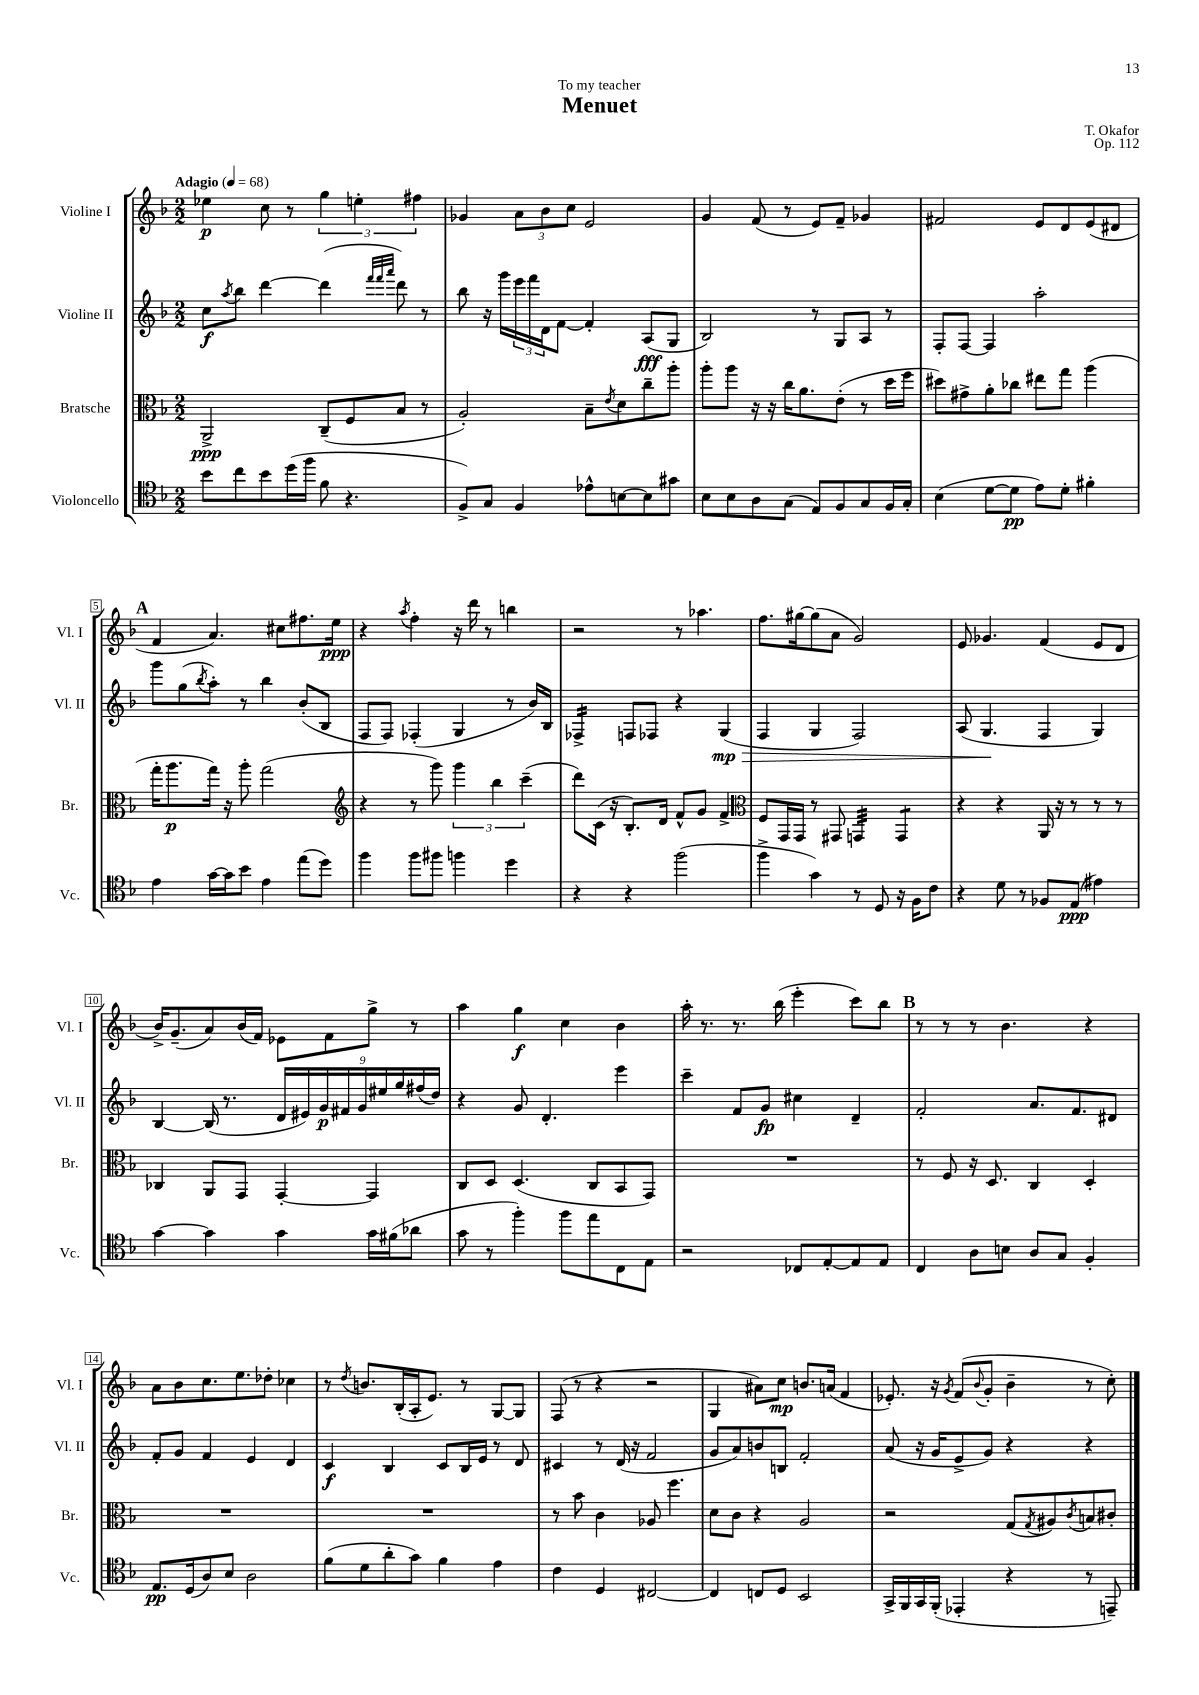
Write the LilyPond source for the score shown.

\header { title = "Menuet" composer = "T. Okafor" dedication = "To my teacher" opus = "Op. 112" }
<<
\new StaffGroup <<
\new Staff = "s0" \with { instrumentName = "Violine I" shortInstrumentName = "Vl. I" } {
    \clef treble \key f \major \numericTimeSignature \time 2/2 \tempo "Adagio" 4 = 68
    ees''4\p c''8 r8 \tuplet 3/2 { g''4 e''4-. fis''4 } |
    ges'4 \tuplet 3/2 { a'8 bes'8 c''8 } e'2 |
    g'4 f'8( r8 e'8) f'8-- ges'4 |
    fis'2 e'8 d'8 e'8( dis'8 |
    \mark \markup { \bold "A" } f'4 a'4.) cis''8 fis''8. e''16\ppp |
    r4 \acciaccatura { a''8 } f''4-. r16 d'''16 r8 b''4 |
    r2 r8 aes''4. |
    f''8. gis''16~ gis''8( a'8 g'2) |
    e'8 ges'4. f'4( e'8 d'8 |
    bes'16->) g'8.--( a'8) bes'16( f'16) ees'8 f'8 g''8-> r8 |
    a''4 g''4\f c''4 bes'4 |
    a''16-. r8. r8. bes''16( e'''4-. c'''8) bes''8 |
    \mark \markup { \bold "B" } r8 r8 r8 bes'4. r4 |
    a'8 bes'8 c''8. e''8. des''8-. ces''4 |
    r8 \acciaccatura { d''8 } b'8. bes16-.( a16-. e'8.) r8 g8~ g8 |
    f8( r8 r4 r2 |
    g4 ais'8) c''8\mp b'8. a'16( f'4 |
    ees'8.-.) r16 \acciaccatura { g'8 } f'8( \appoggiatura { bes'8 } g'8-. bes'4-- r8 c''8-.) \bar "|." |
}
\new Staff = "s1" \with { instrumentName = "Violine II" shortInstrumentName = "Vl. II" } {
    \clef treble \key f \major \numericTimeSignature \time 2/2
    c''8\f \acciaccatura { a''8 } bes''8 d'''4~ d'''4( \grace { f'''32 f'''32 a'''32 } d'''8) r8 |
    bes''8 r16 g'''16 \tuplet 3/2 { e'''16 f'''16 d'16 } f'8~ f'4-. a8\fff( g8 |
    bes2) r8 g8 a8 r8 |
    f8-. f8~ f4 a''2-. |
    \mark \markup { \bold "A" } g'''8 g''8( \acciaccatura { bes''8 } a''8-.) r8 bes''4 bes'8-.( bes8 |
    f8 f8) fes4-.( g4 r8 bes'16) bes16 |
    fes4:16-> f8 fes8 r4 g4\mp\>( |
    f4 g4 f2) |
    a8( g4.\! f4 g4) |
    bes4~ bes16( r8. \tuplet 9/8 { d'16 eis'16) g'16\p fis'16 g'16 eis''16 g''16 fis''16( d''16) } |
    r4 g'8 d'4.-. e'''4 |
    c'''4-- f'8 g'8\fp cis''4 d'4-- |
    \mark \markup { \bold "B" } f'2-. a'8. f'8. dis'8 |
    f'8-. g'8 f'4 e'4 d'4 |
    c'4\f bes4 c'8 bes16 e'16 r8 d'8 |
    cis'4 r8 d'16( r16 f'2 |
    g'8 a'8) b'8 b8 f'2-. |
    a'8( r16 g'16 e'8-> g'8) r4 r4 \bar "|." |
}
\new Staff = "s2" \with { instrumentName = "Bratsche" shortInstrumentName = "Br." } {
    \clef alto \key f \major \numericTimeSignature \time 2/2
    a,2->\ppp c8--( f8 bes8 r8 |
    a2-.) bes8-- \acciaccatura { e'8 } d'8 c''8-- a''8-. |
    a''8-. a''8 r16 r16 c''16 a'8. e'8-.( r8 d''16 f''16 |
    dis''8) gis'8-> a'8-. ces''8 eis''8 g''8 a''4( |
    \mark \markup { \bold "A" } g''16-. a''8.\p g''16) r16 a''8-. g''2( |
    \clef treble r4 r8 g'''8) \tuplet 3/2 { g'''4 bes''4 c'''4--( } |
    d'''8) c'16( r16 bes8.-.) d'16 f'8-^ g'8 f'4-> |
    \clef alto f8 g,16 g,16 r8 gis,8 g,4:32 g,4:8 |
    r4 r4 a,16 r16 r8 r8 r8 |
    ces4 a,8 g,8 g,4~-. g,4 |
    c8 d8 d4.( c8 bes,8 g,8) |
    R1 |
    \mark \markup { \bold "B" } r8 f8 r16 d8. c4 d4-. |
    R1 |
    R1 |
    r8 bes'8 c'4 aes8 f''4. |
    d'8 c'8 r4 a2 |
    r2 g8( \acciaccatura { g8 } ais8) \acciaccatura { c'8 } b8 cis'8-. \bar "|." |
}
\new Staff = "s3" \with { instrumentName = "Violoncello" shortInstrumentName = "Vc." } {
    \clef tenor \key f \major \numericTimeSignature \time 2/2
    bes'8 c''8 bes'8 d''16( f''16 f'8 r4. |
    f8->) g8 f4 ees'8-^ b8~ b8 gis'8 |
    bes8 bes8 a8 g8( e8) f8 g8 f16 g16-. |
    bes4( d'8~ d'8\pp e'8) d'8-. fis'4-. |
    \mark \markup { \bold "A" } e'4 g'16~ g'16 bes'8 e'4 e''8( d''8) |
    f''4 f''8 fis''8 f''4 d''4 |
    r4 r4 f''2( |
    f''4-> g'4) r8 d8 r16 f16 c'8 |
    r4 d'8 r8 fes8 e8\ppp( eis'4) |
    g'4~ g'4 g'4 g'16 fis'16( aes'8 |
    g'8 r8 f''4-.) f''8 e''8 c8 e8 |
    r2 ces8 e8~-. e8 e8 |
    \mark \markup { \bold "B" } c4 a8 b8 a8 g8 f4-. |
    e8.\pp d16( a8) bes8 a2 |
    f'8( d'8 a'8-. g'8) f'4 e'4 |
    c'4 d4 cis2~ |
    cis4 c8 d8 bes,2 |
    g,16-> f,16 g,16 f,16-.( ees,4-. r4 r8 e,8--) \bar "|." |
}
>>
>>
\layout { \context { \Score \override BarNumber.stencil = #(make-stencil-boxer 0.1 0.3 ly:text-interface::print) } }
